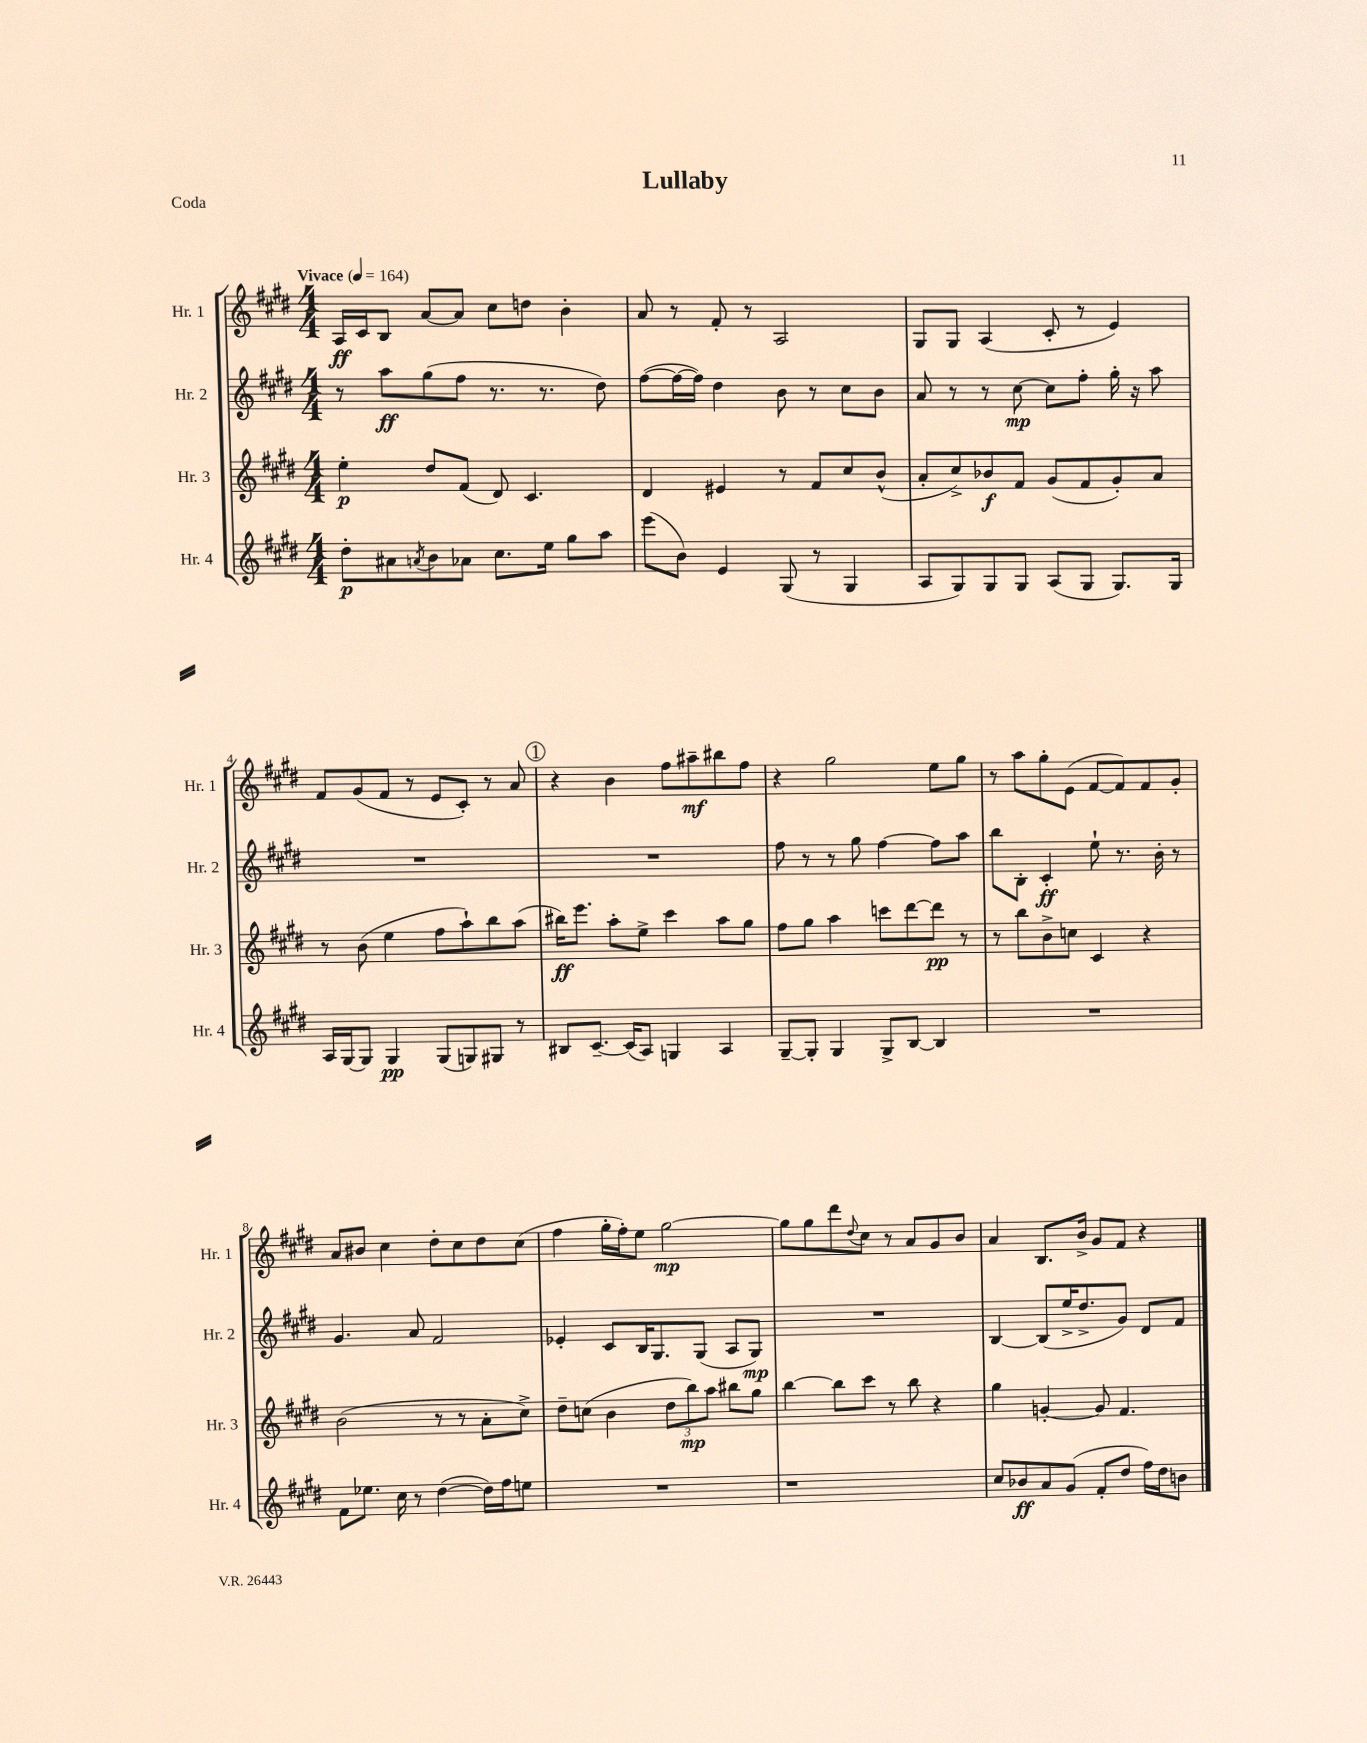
\header { title = "Lullaby" piece = "Coda" }
<<
\new StaffGroup <<
\new Staff = "s0" \with { instrumentName = "Hr. 1" shortInstrumentName = "Hr. 1" } {
    \clef treble \key e \major \numericTimeSignature \time 4/4 \tempo "Vivace" 4 = 164
    a16\ff cis'16 b8 a'8~ a'8 cis''8 d''8 b'4-. |
    a'8 r8 fis'8-. r8 a2 |
    gis8 gis8 a4( cis'8-. r8 e'4) |
    fis'8 gis'8( fis'8 r8 e'8 cis'8-.) r8 a'8 |
    \mark \markup { \circle "1" } r4 b'4 fis''8 ais''8--\mf bis''8 fis''8 |
    r4 gis''2 e''8 gis''8 |
    r8 a''8 gis''8-. e'8( fis'8~ fis'8) fis'8 gis'8-. |
    a'8 bis'8 cis''4 dis''8-. cis''8 dis''8 cis''8( |
    fis''4 gis''16-. fis''16-.) e''8 gis''2~\mp |
    gis''8 gis''8 dis'''8 \appoggiatura { dis''8 } cis''8 r8 a'8 gis'8 b'8 |
    a'4 b8. b'16-> gis'8 fis'8 r4 \bar "|." |
}
\new Staff = "s1" \with { instrumentName = "Hr. 2" shortInstrumentName = "Hr. 2" } {
    \clef treble \key e \major \numericTimeSignature \time 4/4
    r8 a''8\ff gis''8( fis''8 r8. r8. dis''8) |
    fis''8~( fis''16~ fis''16) dis''4 b'8 r8 cis''8 b'8 |
    a'8 r8 r8 cis''8~\mp cis''8 fis''8-. gis''16-. r16 a''8 |
    R1 |
    \mark \markup { \circle "1" } R1 |
    fis''8 r8 r8 gis''8 fis''4~ fis''8 a''8 |
    b''8 b8-. cis'4-.\ff e''8-! r8. b'16-. r8 |
    gis'4. a'8 fis'2 |
    ees'4-. cis'8 b16 gis8. gis8( a8 gis8\mp) |
    R1 |
    b4~ b8( e''16-> dis''8.-> gis'8) dis'8 fis'8 \bar "|." |
}
\new Staff = "s2" \with { instrumentName = "Hr. 3" shortInstrumentName = "Hr. 3" } {
    \clef treble \key e \major \numericTimeSignature \time 4/4
    e''4-.\p dis''8 fis'8( dis'8) cis'4. |
    dis'4 eis'4 r8 fis'8 cis''8 b'8-^( |
    a'8-. cis''8->) bes'8\f fis'8 gis'8( fis'8 gis'8-.) a'8 |
    r8 b'8( e''4 fis''8 a''8-!) b''8 a''8( |
    \mark \markup { \circle "1" } bis''16\ff) e'''8. a''8-. e''8-> cis'''4 a''8 gis''8 |
    fis''8 gis''8 a''4 c'''8 dis'''8~ dis'''8\pp r8 |
    r8 b''8 b'8-> c''8 cis'4 r4 |
    b'2( r8 r8 a'8-. cis''8->) |
    dis''8-- c''8( b'4 \tuplet 3/2 { dis''8 b''8\mp) a''8 } bis''8 gis''8 |
    b''4~ b''8 cis'''8 r8 b''8 r4 |
    gis''4 g'4~-. g'8 fis'4. \bar "|." |
}
\new Staff = "s3" \with { instrumentName = "Hr. 4" shortInstrumentName = "Hr. 4" } {
    \clef treble \key e \major \numericTimeSignature \time 4/4
    dis''8-.\p ais'8 \acciaccatura { a'8 } b'8 aes'8 cis''8. e''16 gis''8 a''8 |
    e'''8( b'8) e'4 gis8( r8 gis4 |
    a8 gis8) gis8 gis8 a8( gis8 gis8.) gis16 |
    a16 gis16~ gis8 gis4\pp gis8( g8) gis8 r8 |
    \mark \markup { \circle "1" } bis8 cis'8.~-- cis'16( a8) g4 a4 |
    gis8~-- gis8-. gis4 gis8-> b8~ b4 |
    R1 |
    fis'8 ees''8. cis''16 r8 dis''4~( dis''16) fis''16 e''8 |
    R1 |
    r1 |
    cis''8 bes'8\ff a'8 gis'8( fis'8-. dis''8 fis''16) dis''16 b'8 \bar "|." |
}
>>
>>
